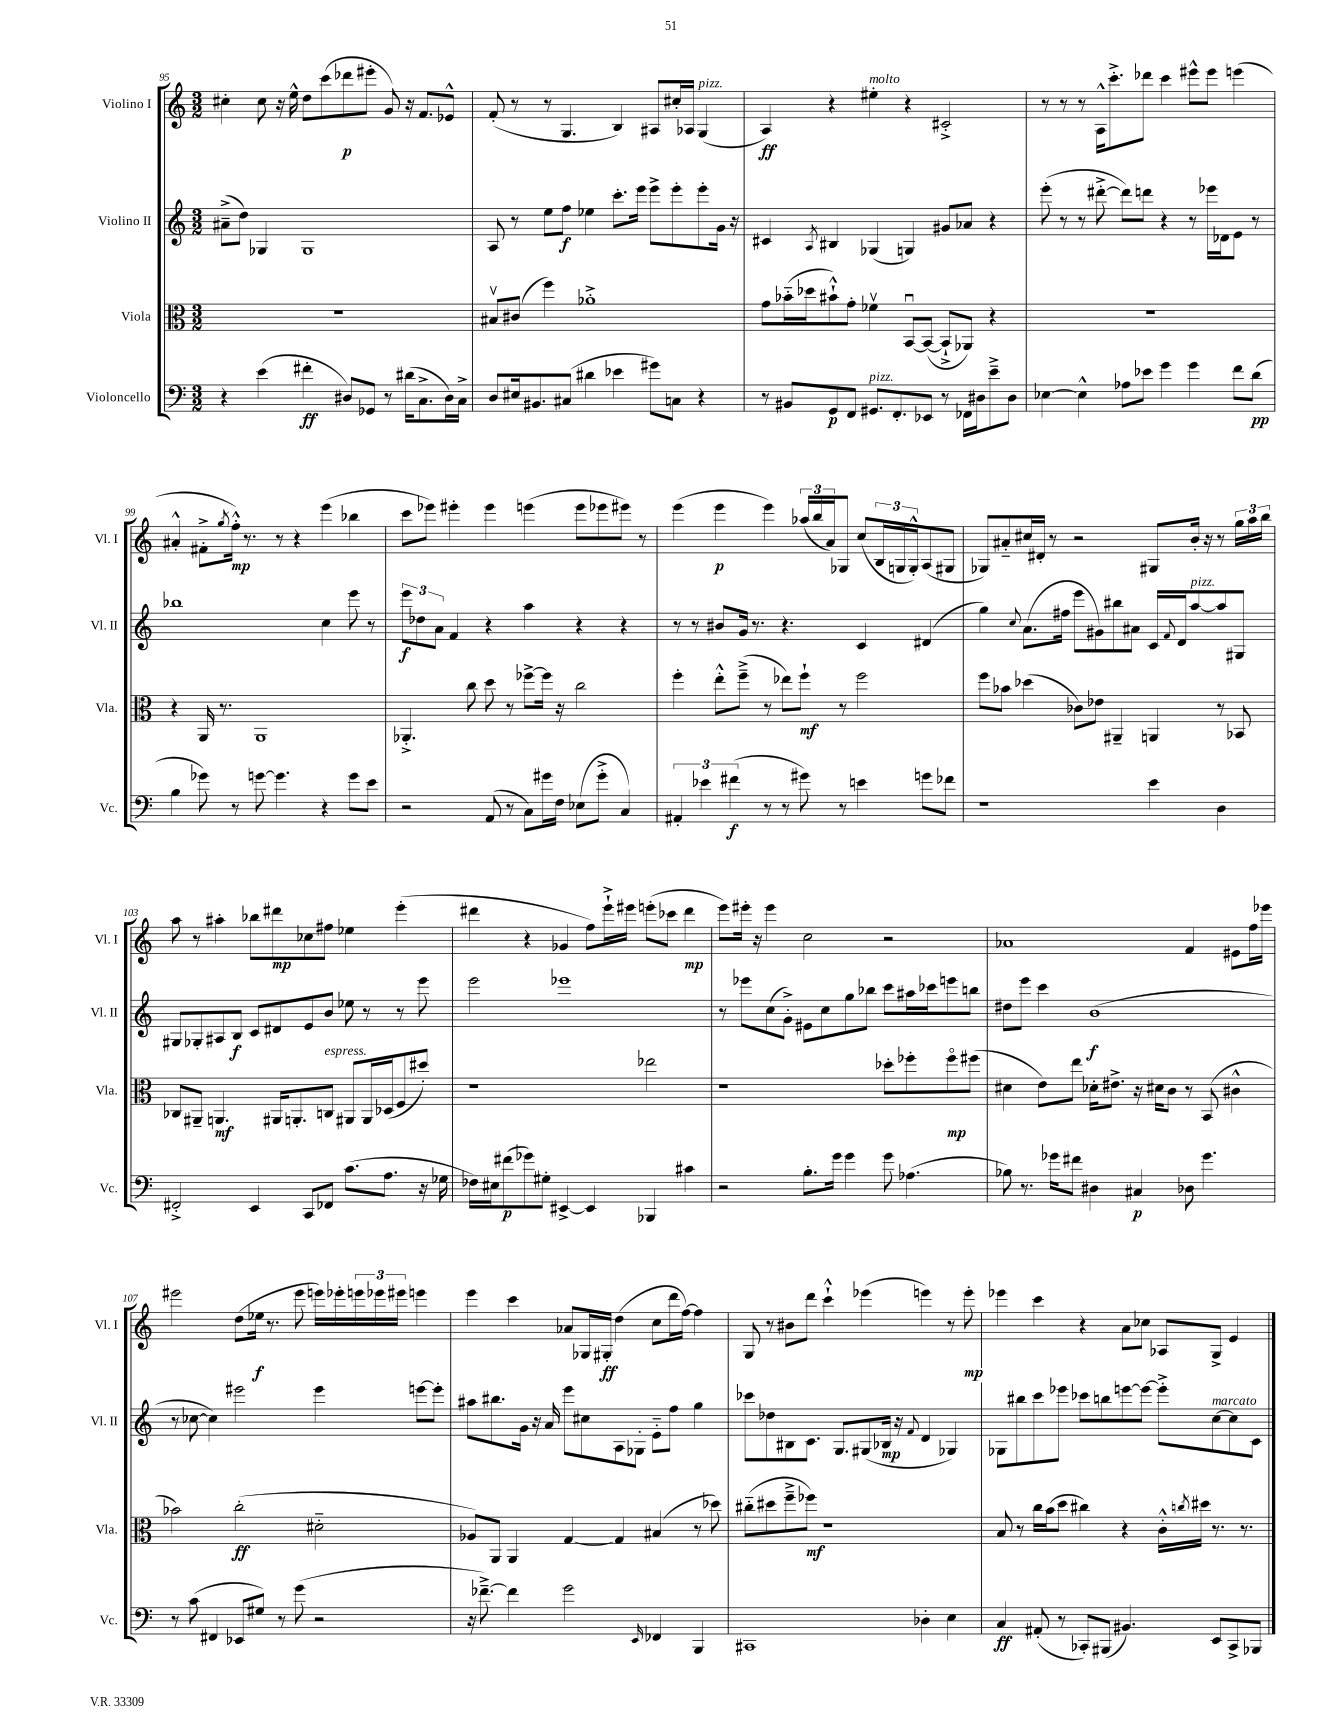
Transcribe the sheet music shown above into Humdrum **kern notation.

**kern	**dynam	**kern	**dynam	**kern	**dynam	**kern	**dynam
*part4	*part4	*part3	*part3	*part2	*part2	*part1	*part1
*staff4	*staff4	*staff3	*staff3	*staff2	*staff2	*staff1	*staff1
*I"Violoncello	*	*I"Viola	*	*I"Violino II	*	*I"Violino I	*
*I'Vc.	*	*I'Vla.	*	*I'Vl. II	*	*I'Vl. I	*
*clefF4	*	*clefC3	*	*clefG2	*	*clefG2	*
*k[]	*	*k[]	*	*k[]	*	*k[]	*
*M3/2	*	*M3/2	*	*M3/2	*	*M3/2	*
=95	=95	=95	=95	=95	=95	=95	=95
4r	.	1.r	.	(8a#X~^\L	.	4cc#X'\	.
.	.	.	.	8dd\J)	.	.	.
(4e\	.	.	.	4G-X/	.	8cc#\	.
.	.	.	.	.	.	16r	.
.	.	.	.	.	.	16ee^^\	.
4f#X'\	ff	.	.	1G-	.	8dd\L	.
.	.	.	.	.	.	(8ccc\	.
8D#X/L)	.	.	.	.	.	8ddd-X\	p
8GG-X/J	.	.	.	.	.	8eee#X'\J	.
8r	.	.	.	.	.	8g/)	.
(16d#X\KL	.	.	.	.	.	16r	.
8.C^\	.	.	.	.	.	8.f/L	.
16D#\L)	.	.	.	.	.	8e-X^^/J	.
16C^\JJ	.	.	.	.	.	.	.
=96	=96	=96	=96	=96	=96	=96	=96
8D/L	.	8B#Xv/L	.	8A/	.	(8f'/	.
16E#X/k	.	(8c#X/J	.	8r	.	8r	.
8.BB#X/	.	.	.	.	.	.	.
.	.	4ff\)	.	8ee\L	.	8r	.
(8C#X/J	.	.	.	8ff\J	f	4.G/	.
4d#X\	.	1a-X'^	.	4ee-X\	.	.	.
4e-X\	.	.	.	8.ccc'\L	.	4B/)	.
.	.	.	.	16eee\Jk	.	.	.
8g#X\L)	.	.	.	8eee^\L	.	8A#X/L	.
8Cn\J	.	.	.	8eee'\	.	16cc#X'/L	.
.	.	.	.	.	.	16A-X/JJ	.
!	!	!	!	!	!	!LO:TX:a:i:t=pizz.	!
4r	.	.	.	8eee'\	.	(4G/	.
.	.	.	.	16g\Jk	.	.	.
.	.	.	.	16r	.	.	.
=97	=97	=97	=97	=97	=97	=97	=97
8r	.	8g\L	.	4c#X/	.	4A/)	ff
8BB#X/L	.	(16b-X\L	.	.	.	.	.
.	.	16dd-X\J	.	.	.	.	.
.	.	.	.	8qA/	.	.	.
8GG/	p	8b#X`^^\)	.	4B#X/	.	4r	.
8FF/J	.	8g'\J	.	.	.	.	.
!	!	!	!	!	!	!LO:TX:a:i:t=molto	!
!LO:TX:a:i:t=pizz.	!	!	!	!	!	!	!
8.GG#X/L	.	4f-Xv\	.	(4G-X/	.	4ee#X'\	.
8.FF'/	.	.	.	.	.	.	.
.	.	[8BBu/L	.	4Gn/)	.	4r	.
8EE-X/J	.	(8BB/J_	.	.	.	.	.
8r	.	8BB`^/L]	.	8g#X/L	.	2c#X'^/	.
16FF-X\LL	.	8AA-X/J)	.	8a-X/J	.	.	.
16D#X\J	.	.	.	.	.	.	.
8e~^\	.	4r	.	4r	.	.	.
8D#\J	.	.	.	.	.	.	.
=98	=98	=98	=98	=98	=98	=98	=98
[4E-X\	.	1.r	.	(8eee'\	.	8r	.
.	.	.	.	8r	.	8r	.
4E-^^\]	.	.	.	8r	.	8r	.
.	.	.	.	[8ddd#X'^\	.	16A^^\KL	.
.	.	.	.	.	.	8.ccc'^\	.
8A-X\L	.	.	.	8ddd#\L])	.	.	.
8e-X\J	.	.	.	8dddn\J	.	8ddd-X\J	.
4g\	.	.	.	4r	.	4ccc\	.
4g\	.	.	.	8r	.	8eee#X^^\L	.
.	.	.	.	16eee-X\LL	.	8eee#\J	.
.	.	.	.	16d-X\J	.	.	.
8f\L	.	.	.	8e\J	.	(4eeen\	.
(8d\J	pp	.	.	8r	.	.	.
!!LO:LB:g=z
=99	=99	=99	=99	=99	=99	=99	=99
4B\	.	4r	.	1bb-X	.	4a#X'^^/	.
8g-X\)	.	16AA/	.	.	.	8f#X'^\L	.
.	.	8.r	.	.	.	.	.
.	.	.	.	.	.	8qgg/	.
8r	.	.	.	.	.	16ff'^^\Jk)	mp
.	.	.	.	.	.	8.r	.
[8gn\	.	1AA	.	.	.	.	.
4.g\]	.	.	.	.	.	8r	.
.	.	.	.	.	.	4r	.
4r	.	.	.	4cc\	.	(4eee\	.
8g\L	.	.	.	8eee\	.	4bb-X\	.
8e\J	.	.	.	8r	.	.	.
=100	=100	=100	=100	=100	=100	=100	=100
2r	.	4.AA-X'^/	.	12eee\L	f	8ccc\L	.
.	.	.	.	12dd-X\	.	.	.
.	.	.	.	.	.	8eee-X\J)	.
.	.	.	.	12a\J	.	.	.
.	.	.	.	4f/	.	4eee#X'\	.
.	.	8cc\	.	.	.	.	.
(8AA/	.	8dd\	.	4r	.	4eee#\	.
8r	.	8r	.	.	.	.	.
8C\L)	.	[8ff-X^\L	.	4aa\	.	(4eeen\	.
16g#X\L	.	16ff-\Jk]	.	.	.	.	.
16F\JJ	.	16r	.	.	.	.	.
(8E-X\L	.	2cc\	.	4r	.	8eee\L	.
8g#'^\J	.	.	.	.	.	8eee-X\	.
4C/)	.	.	.	4r	.	8eee#X\J)	.
.	.	.	.	.	.	8r	.
=101	=101	=101	=101	=101	=101	=101	=101
6AA#X'/	.	4ff'\	.	8r	.	(4eee\	.
.	.	.	.	8r	.	.	.
6e-X\	.	.	.	.	.	.	.
.	.	8ee'^^\L	.	8b#X/L	.	4eee\	p
(6f#X\	f	.	.	.	.	.	.
.	.	(8ff~^\J	.	16g/Jk	.	.	.
.	.	.	.	8.r	.	.	.
8r	.	8r	.	.	.	4eee\)	.
8r	.	8ee-X\L)	.	4.r	.	.	.
8g#X\)	.	8ff`\J	mf	.	.	(24aa-X/LL	.
.	.	.	.	.	.	24bb/	.
.	.	.	.	.	.	24a/J)	.
8r	.	8r	.	.	.	8G-X/J	.
4en\	.	2ff\	.	4c/	.	(8cc/L	.
.	.	.	.	.	.	24B/L	.
.	.	.	.	.	.	24Gn/	.
.	.	.	.	.	.	24G'^^/J)	.
8gn\L	.	.	.	(4d#X/	.	(8A/	.
8f-X\J	.	.	.	.	.	8G#X/J	.
=102	=102	=102	=102	=102	=102	=102	=102
1r	.	8ff\L	.	4gg\)	.	8G-X/L)	.
.	.	8b-X\J	.	.	.	8a#X/	.
.	.	.	.	8qqcc/	.	.	.
.	.	(4dd-X\	.	(8.a\L	.	16cc#X/L	.
.	.	.	.	.	.	16d#X'/JJ	.
.	.	.	.	.	.	8r	.
.	.	.	.	16ff#X\Jk	.	.	.
.	.	8c-X\L)	.	8eee\L	.	2r	.
.	.	8e-X\J	.	8g#X\)	.	.	.
.	.	4AA#X~/	.	8bb#X\	.	.	.
.	.	.	.	8a#X\J	.	.	.
4e\	.	4AAn/	.	16c/LL	.	8G#X/L	.
.	.	.	.	8qqf/	.	.	.
.	.	.	.	16d/J	.	.	.
!	!	!	!	!LO:TX:a:i:t=pizz.	!	!	!
.	.	.	.	[8aa/	.	16b'/Jk	.
.	.	.	.	.	.	16r	.
4D\	.	8r	.	8aa/]	.	8r	.
.	.	8BB-X/	.	8G#X/J	.	24gg\LL	.
.	.	.	.	.	.	24aa\	.
.	.	.	.	.	.	24bb\JJ	.
!!LO:LB:g=z
=103	=103	=103	=103	=103	=103	=103	=103
2FF#X'^/	.	8C-X/L	.	8G#X/L	.	8aa\	.
.	.	8AA#X~/J	.	8G-X'/	.	8r	.
.	.	4.AAn/	mf	8A#X/	.	4aa#X'\	.
.	.	.	.	8B/J	f	.	.
4EE/	.	.	.	8c/L	.	8bb-X\L	.
.	.	16AA#X/KL	.	8d#X/	.	8ddd#X\	mp
.	.	8.AAn'/	.	.	.	.	.
8CC/L	.	.	.	8e/	.	8cc-X\	.
!	!	!LO:TX:a:i:t=espress.	!	!	!	!	!
8FF-X/J	.	8Cn/J	.	8b/J	.	8ff#X\J	.
(8.c\L	.	8AA#X/L	.	8ee-X\	.	4ee-X\	.
.	.	16AA#/L	.	8r	.	.	.
8.A\J	.	(16D-X/J	.	.	.	.	.
.	.	8F/	.	8r	.	(4eee'\	.
16r	.	8dd#X'/J)	.	8eee\	.	.	.
16G-X\	.	.	.	.	.	.	.
=104	=104	=104	=104	=104	=104	=104	=104
16F-X\LL)	.	1r	.	2eee\	.	4ddd#X\	.
16E#X\J	.	.	.	.	.	.	.
(8f#X\	p	.	.	.	.	.	.
8g-X\)	.	.	.	.	.	4r	.
8G#X'\J	.	.	.	.	.	.	.
[4EE#X^/	.	.	.	1eee-X	.	4g-X/	.
4EE#/]	.	.	.	.	.	8ff\L)	.
.	.	.	.	.	.	16eee`^\L	.
.	.	.	.	.	.	16eee#X\JJ	.
4BBB-X/	.	2ee-X\	.	.	.	(8eeen'\L	.
.	.	.	.	.	.	8ccc-X\J	.
4c#X\	.	.	.	.	.	4ddd#\	mp
=105	=105	=105	=105	=105	=105	=105	=105
2r	.	1r	.	8r	.	8eee\L)	.
.	.	.	.	8eee-X\L	.	16eee#X'\Jk	.
.	.	.	.	.	.	16r	.
.	.	.	.	(8cc\	.	4eee#\	.
.	.	.	.	8g'^\J)	.	.	.
8.B'\L	.	.	.	8e#X\L	.	2cc\	.
.	.	.	.	8cc\	.	.	.
16g\Jk	.	.	.	.	.	.	.
4g\	.	.	.	8gg\	.	.	.
.	.	.	.	8bb-X\J	.	.	.
8g\	.	8dd-X'\L	.	8ccc\L	.	2r	.
(4.A-X\	.	8ff-X'\	.	16aa#X\L	.	.	.
.	.	.	.	16ccc-X\J	.	.	.
.	.	8ff-\	mp	8eeen\	.	.	.
.	.	(8ff#X\J	.	8bbn\J	.	.	.
=106	=106	=106	=106	=106	=106	=106	=106
8B-X\)	.	4d#X\	.	8dd#X\L	.	1a-X	.
8.r	.	.	.	8eee\J	.	.	.
.	.	8e\L)	.	4ccc\	.	.	.
16g-X\KL	.	.	.	.	.	.	.
8f#X\J	.	8ee\J	.	.	.	.	.
4D#X\	.	16d-X'\KL	.	(1b	f	.	.
.	.	8.e#X^\J	.	.	.	.	.
4C#X/	p	16r	.	.	.	.	.
.	.	16d#X\KL	.	.	.	.	.
.	.	8c\J	.	.	.	.	.
8D-X\	.	8r	.	.	.	4f/	.
4.g-\	.	(8BB/	.	.	.	.	.
.	.	4c#X^^\	.	.	.	8e#X\L	.
.	.	.	.	.	.	16ff\L	.
.	.	.	.	.	.	16eee-X\JJ	.
!!LO:LB:g=z
=107	=107	=107	=107	=107	=107	=107	=107
8r	.	2b-X\)	.	8r	.	2eee#X\	.
(8c\	.	.	.	[8cc-X\	.	.	.
4FF#X/	.	.	.	4cc-\])	.	.	.
8EE-X/L	.	(2cc'\	ff	2eee#X\	.	(8dd\L	.
8G#X/J)	.	.	.	.	.	16ee-X\Jk	f
.	.	.	.	.	.	8.r	.
8r	.	.	.	.	.	.	.
(8g\	.	.	.	.	.	8eee#\	.
2r	.	2d#X\	.	4eee#\	.	16eeen\LL)	.
.	.	.	.	.	.	16eee-X'\	.
.	.	.	.	.	.	24eeen\	.
.	.	.	.	.	.	24eee-X\	.
.	.	.	.	.	.	24eee#X\JJ	.
.	.	.	.	[8eeen\L	.	4eeen\	.
.	.	.	.	8eee'\J]	.	.	.
=108	=108	=108	=108	=108	=108	=108	=108
16r	.	8A-X/L)	.	8aa#X\L	.	4eee\	.
[8.f-X~^\)	.	.	.	.	.	.	.
.	.	8AA/J	.	8.bb#X\	.	.	.
4f-\]	.	4AA/	.	.	.	4ccc\	.
.	.	.	.	16g\Jk	.	.	.
.	.	.	.	16r	.	.	.
.	.	.	.	16a/	.	.	.
2g\	.	[4G/	.	8eee\L	.	8a-X/L	.
.	.	.	.	8cc#X\	.	16G-X/L	.
.	.	.	.	.	.	16G#X'/JJ	ff
.	.	4G/]	.	8A\	.	(4dd\	.
.	.	.	.	8G-X'\J	.	.	.
16qqEE/	.	.	.	.	.	.	.
4FF-X/	.	(4B#X/	.	8e\L	.	8cc\L	.
.	.	.	.	8ff\J	.	16ddd\L	.
.	.	.	.	.	.	[16ff\JJ)	.
4BBB/	.	8r	.	4gg\	.	4ff\]	.
.	.	8dd-X\)	.	.	.	.	.
=109	=109	=109	=109	=109	=109	=109	=109
1CC#X	.	(8cc#X\L	.	8ccc-X\L	.	8G/	.
.	.	8dd#X\	.	8dd-X\	.	8r	.
.	.	8ff~^\	.	8B#X\	.	8b#X\L	.
.	.	8ff-X\J)	mf	8.c\J	.	8ddd\J	.
.	.	1r	.	.	.	4ccc`^^\	.
.	.	.	.	8.G/L	.	.	.
.	.	.	.	(8G#X/	.	(4eee-X\	.
.	.	.	.	16B-X/Jk	mp	.	.
.	.	.	.	16r	.	.	.
.	.	.	.	8qqf/	.	.	.
4D-X'\	.	.	.	4d/	.	4eeen\)	.
4E\	.	.	.	4G-X/)	.	8r	.
.	.	.	.	.	.	8eee'\	mp
=110	=110	=110	=110	=110	=110	=110	=110
4C/	ff	8B/	.	8G-X\L	.	4eee-X\	.
.	.	8r	.	8bb#X\	.	.	.
(8AA#X'/	.	16cc\LL	.	8ccc\	.	4ccc\	.
.	.	(16b\J	.	.	.	.	.
8r	.	8dd\J	.	8eee-X\J	.	.	.
8CC-X'/L)	.	4cc#X\)	.	8ccc-X\L	.	4r	.
(8BBB#X/J	.	.	.	8bbn\	.	.	.
4.BB#X/)	.	4r	.	[8eeen\	.	8a\L	.
.	.	.	.	8eee\J_	.	8cc-X\J	.
.	.	16c'^^\LL	.	8eee'^\L]	.	8A-X/L	.
.	.	8qccn/	.	.	.	.	.
.	.	16dd#X\JJ	.	.	.	.	.
!	!	!	!	!LO:TX:a:i:t=marcato	!	!	!
8EE/L	.	8.r	.	[8cc\	.	8G^/J	.
8CC-^/	.	.	.	8cc\]	.	4e/	.
.	.	8.r	.	.	.	.	.
8BBB-X/J	.	.	.	8c\J	.	.	.
==	==	==	==	==	==	==	==
*-	*-	*-	*-	*-	*-	*-	*-
